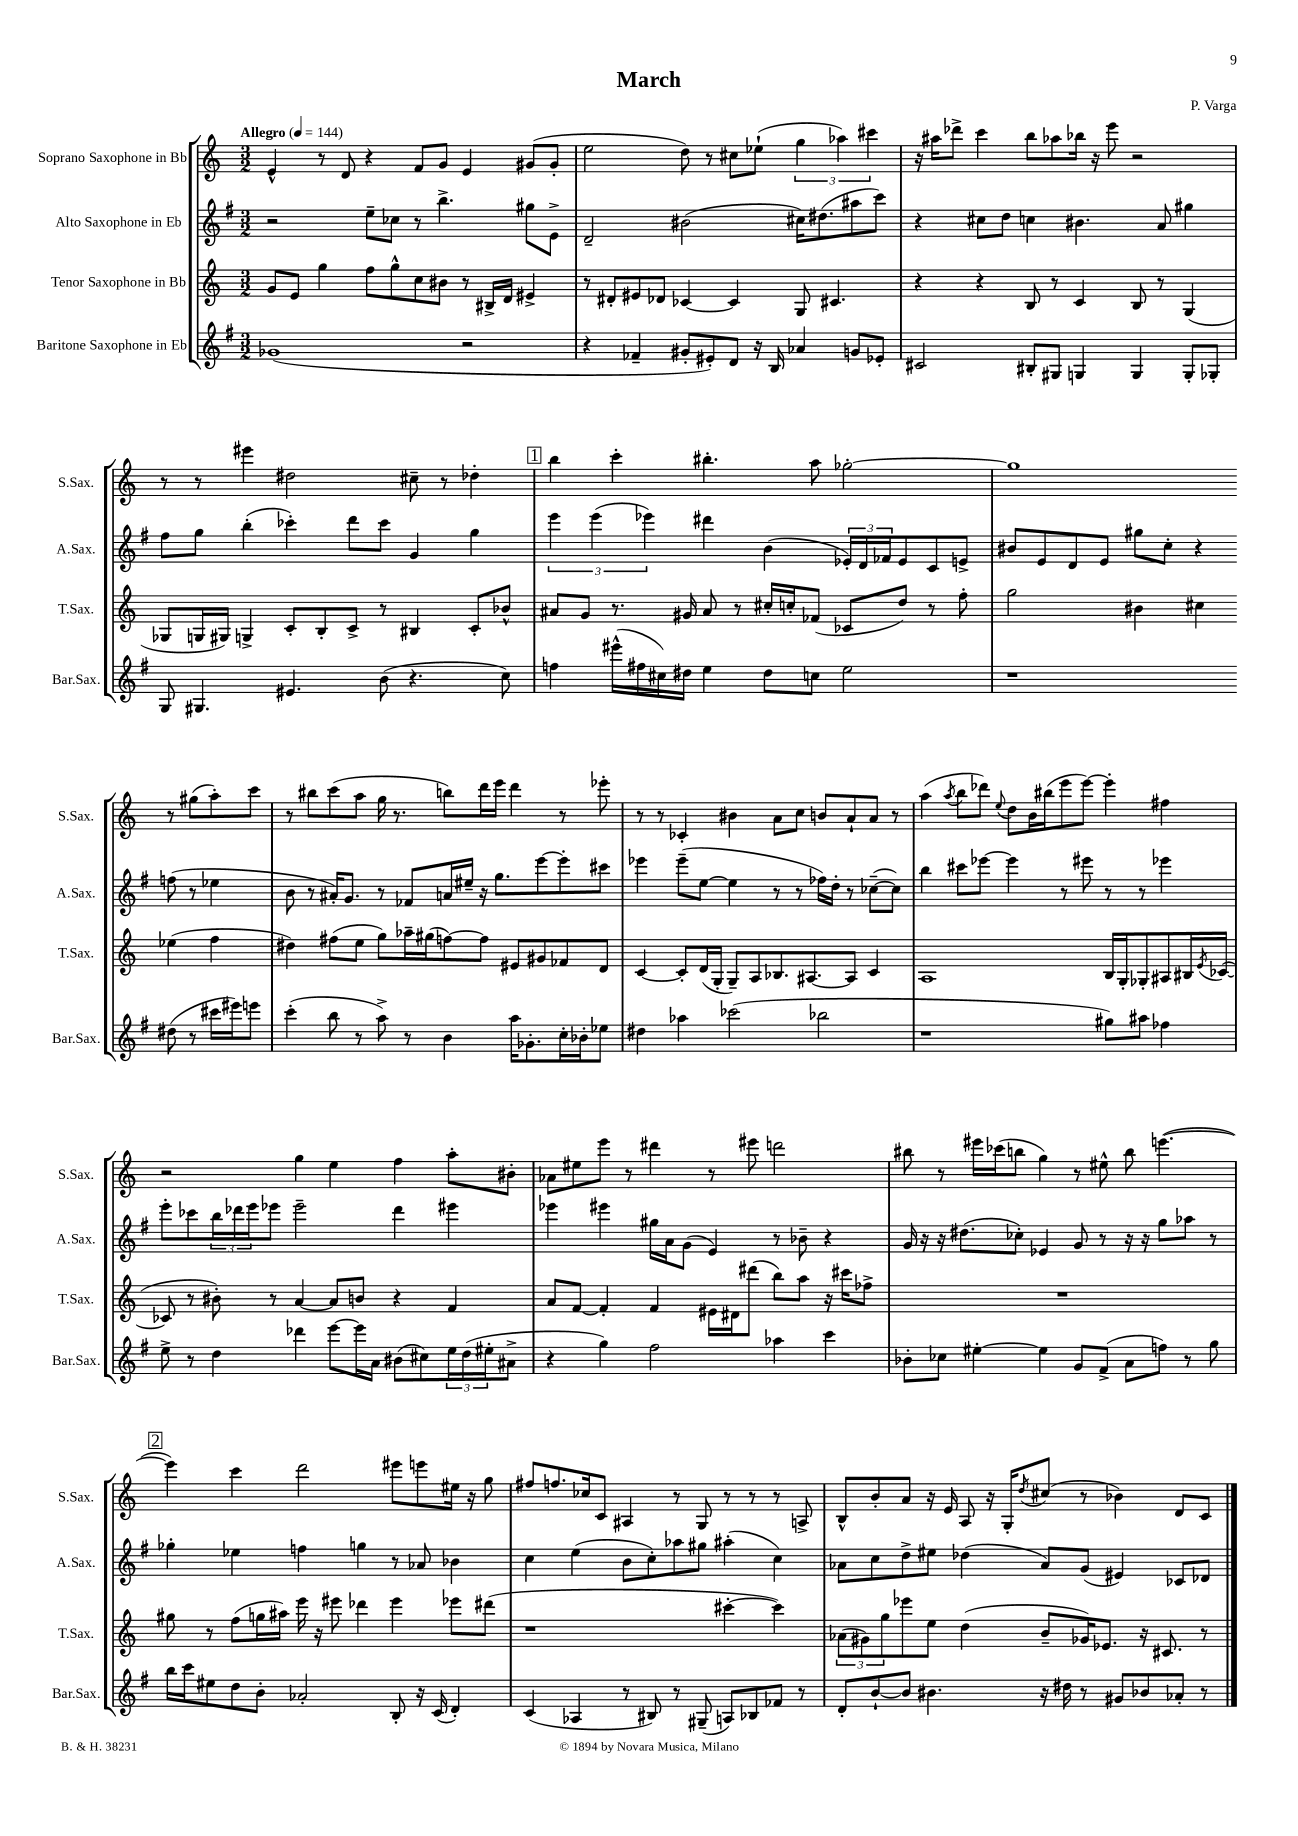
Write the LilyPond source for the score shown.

\header { title = "March" composer = "P. Varga" }
<<
\new StaffGroup <<
\new Staff = "s0" \with { instrumentName = "Soprano Saxophone in Bb" shortInstrumentName = "S.Sax." } {
    \clef treble \key c \major \numericTimeSignature \time 3/2 \tempo "Allegro" 4 = 144
    e'4-^ r8 d'8 r4 f'8 g'8 e'4 gis'8( gis'8-. |
    e''2 d''8) r8 cis''8 ees''8-!( \tuplet 3/2 { g''4 aes''4) cis'''4 } |
    r16 ais''16 des'''8-> c'''4 b''8 aes''8 bes''16 r16 e'''8 r2 |
    r8 r8 eis'''4 dis''2 cis''8-- r8 des''4-. |
    \mark \markup { \box "1" } b''4 c'''4-. bis''4.-. a''8 ges''2~-. |
    ges''1 r8 gis''8( a''8-.) c'''8 |
    r8 bis''8 c'''8( a''8 g''16 r8. b''8) d'''16 e'''16 d'''4 r8 ees'''8-. |
    r8 r8 ces'4-. bis'4 a'8 c''8 b'8 a'8-! a'8 r8 |
    a''4( \acciaccatura { a''8 } b''8 des'''8) \appoggiatura { e''8 } d''8 b'16 bis''16( e'''8 e'''8~) e'''4-. fis''4 |
    r2 g''4 e''4 f''4 a''8-. bis'8-. |
    aes'8 eis''8 e'''8 r8 dis'''4 r8 eis'''8 d'''2 |
    bis''8 r8 eis'''16 ces'''16( b''8 g''4) r8 eis''8-^ b''8 e'''4.~( |
    \mark \markup { \box "2" } e'''4) c'''4 d'''2 eis'''8 e'''8 eis''16 r16 g''8 |
    fis''8 f''8. ces''16 c'8 ais4 r8 g8 r8 r8 r8 a8-> |
    b8-^ b'8-. a'8 r16 e'16 a8 r16 g16-. \acciaccatura { d''8 } cis''8( r8 bes'4) d'8 c'8 \bar "|." |
}
\new Staff = "s1" \with { instrumentName = "Alto Saxophone in Eb" shortInstrumentName = "A.Sax." } {
    \clef treble \key g \major \numericTimeSignature \time 3/2
    r2 e''8-- ces''8 r8 b''4.-> gis''8 e'8-> |
    d'2-- bis'2( cis''16) dis''8.( ais''8 c'''8) |
    r4 cis''8 d''8 c''4 bis'4. a'8 gis''4 |
    fis''8 g''8 b''4-.( ces'''4-.) d'''8 ces'''8 g'4 g''4 |
    \mark \markup { \box "1" } \tuplet 3/2 { e'''4 e'''4( ees'''4) } dis'''4 b'4( \tuplet 3/2 { ees'16-.) d'16 fes'16 } ees'8 c'8 e'8-> |
    bis'8 e'8 d'8 e'8 gis''8 c''8-. r4 f''8( r8 ees''4 |
    b'8 r8 ais'16-.) g'8. r8 fes'8 a'16 eis''16-- r16 g''8. e'''8~ e'''8-. cis'''8 |
    ees'''4 ees'''8--( e''8~ e''4 r8 r8 fes''16) d''16-. r8 ces''8~--( ces''8) |
    b''4 cis'''8 ees'''8~ ees'''4 r8 eis'''8 r8 r8 ees'''4 |
    e'''8-. ces'''8 \tuplet 3/2 { b''16 des'''16 e'''16 } ees'''8 ees'''2-- des'''4 eis'''4 |
    ees'''4 eis'''4 gis''16 a'16 g'8( e'4) r8 bes'8-- r4 |
    g'16 r16 r16 dis''8.( ces''8-.) ees'4 g'8 r8 r16 r16 g''8 aes''8 r8 |
    \mark \markup { \box "2" } ges''4-. ees''4 f''4 g''4 r8 aes'8 bes'4 |
    c''4 e''4( b'8 c''8-.) aes''8 gis''8 ais''4-.( c''4) |
    aes'8 c''8 d''8-> eis''8 des''4( aes'8) g'8( eis'4) ces'8 des'8 \bar "|." |
}
\new Staff = "s2" \with { instrumentName = "Tenor Saxophone in Bb" shortInstrumentName = "T.Sax." } {
    \clef treble \key c \major \numericTimeSignature \time 3/2
    g'8 e'8 g''4 f''8 g''8-^ c''8 bis'8 r8 bis16-> d'16 eis'4-> |
    r8 dis'8-. eis'8 des'8 ces'4~ ces'4 g8 cis'4. |
    r4 r4 b8 r8 c'4 b8 r8 g4( |
    ges8 g16 gis16) g4-> c'8-. b8-. c'8-> r8 bis4 c'8-. bes'8-^ |
    \mark \markup { \box "1" } ais'8 g'8 r8. gis'16 ais'8 r8 cis''16-. c''16-. fes'8( ces'8 d''8) r8 f''8-. |
    g''2 bis'4 cis''4 ees''4( f''4 |
    dis''4) fis''8( e''8 g''8) aes''16-- gis''16( f''8~) f''8 eis'8 gis'8 fes'8 d'8 |
    c'4~ c'8-. d'16( g16-. g8--) a8 bes8. ais8.~ ais8 c'4 |
    a1 b16 g16-. ges8-. ais8 bis16 \acciaccatura { e'8 } ces'16~( |
    ces'8 r8 bis'8-.) r8 a'4~ a'8 b'8 r4 f'4 |
    a'8 f'8~ f'4-. f'4 eis'16 dis'16 dis'''8( b''8) a''8 r16 cis'''16 fes''8-> |
    R1. |
    \mark \markup { \box "2" } gis''8 r8 f''8( g''16 ais''16) e'''16 r16 eis'''8 des'''4 eis'''4 ees'''8 dis'''8( |
    r1 cis'''4~-. cis'''4) |
    \tuplet 3/2 { aes'8( gis'8) g''8 } ees'''8 e''8 d''4( b'8-- ges'16) ees'8. r16 cis'8. r8 \bar "|." |
}
\new Staff = "s3" \with { instrumentName = "Baritone Saxophone in Eb" shortInstrumentName = "Bar.Sax." } {
    \clef treble \key g \major \numericTimeSignature \time 3/2
    ges'1( r2 |
    r4 fes'4-- gis'8-. eis'8-.) d'8 r16 b16 aes'4 g'8 ees'8-. |
    cis'2 bis8-. gis8 g4 g4 g8-. ges8-. |
    g8 gis4. eis'4. b'8( r4. c''8) |
    \mark \markup { \box "1" } f''4 eis'''16-^( fis''16 cis''16) dis''16 e''4 dis''8 c''8 e''2 |
    r1 dis''8( r8 cis'''16 eis'''16) e'''8 |
    c'''4-.( b''8 r8 a''8->) r8 b'4 a''16 ges'8.-. c''16-. bes'16-. ees''8 |
    dis''4 aes''4 ces'''2( bes''2 |
    r1 gis''8) ais''8 fes''4 |
    e''8-> r8 d''4 des'''4 e'''8~ e'''16 a'16 bis'8( cis''8) \tuplet 3/2 { e''16 d''16( eis''16-. } ais'8-> |
    r4 g''4) fis''2 aes''4 c'''4 |
    bes'8-. ces''8 eis''4~-. eis''4 g'8 fis'8->( a'8 f''8) r8 g''8 |
    \mark \markup { \box "2" } b''16 c'''16 eis''8 d''8 b'8-. aes'2-. b8-. r16 c'16( d'4-.) |
    c'4( aes4 r8 bis8) r8 gis8--( a8) bes8 fes'8 r8 |
    d'8-. b'8~-! b'8 bis'4. r16 dis''16 r8 gis'8 bes'8 aes'8-. r8 \bar "|." |
}
>>
>>
\layout { \context { \Score \remove "Bar_number_engraver" } }
